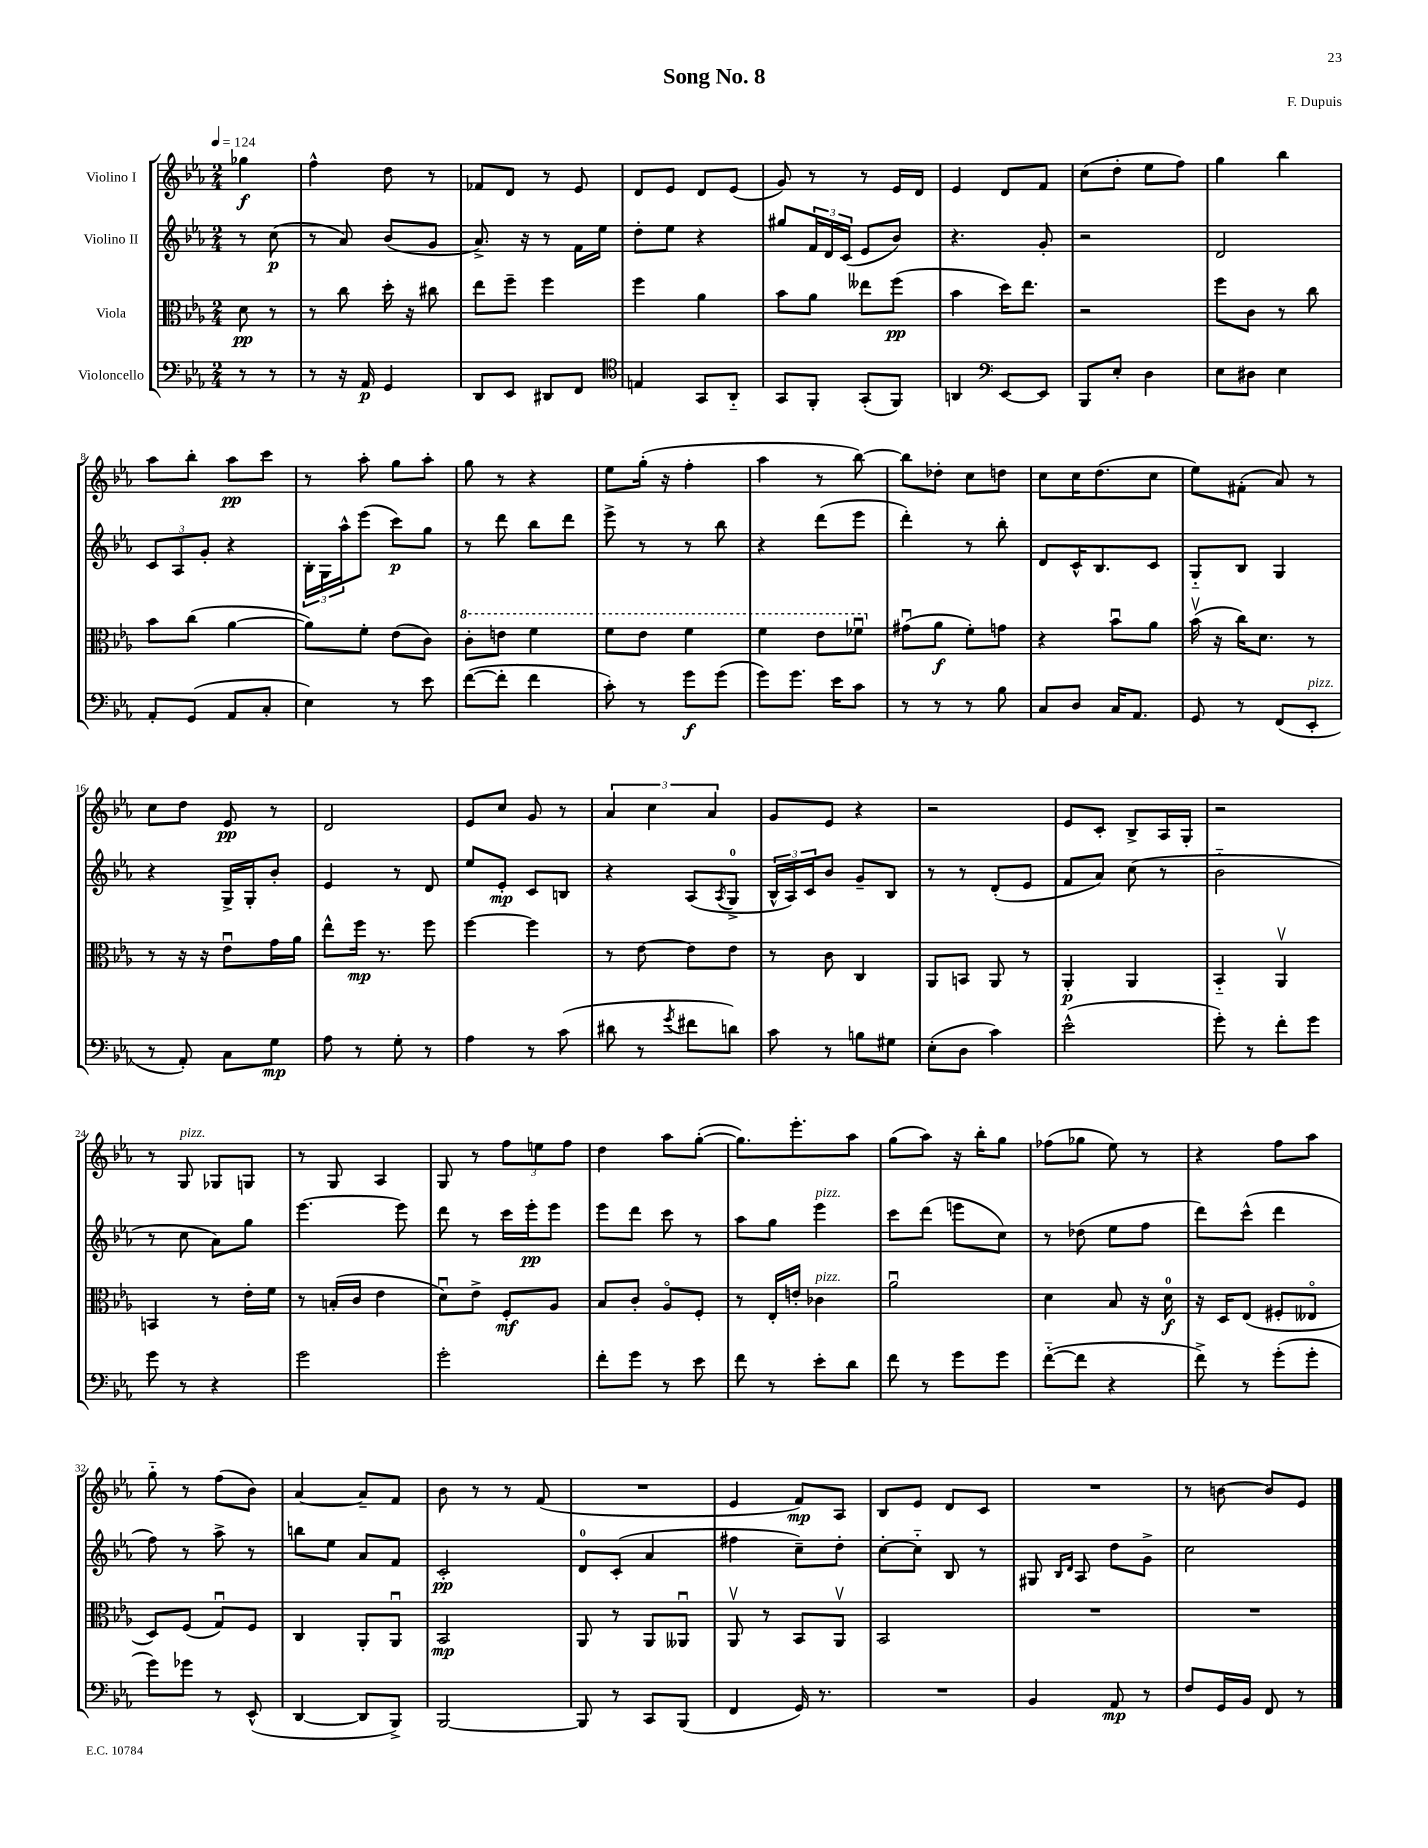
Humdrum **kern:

**kern	**dynam	**kern	**dynam	**kern	**dynam	**kern	**dynam
*part4	*part4	*part3	*part3	*part2	*part2	*part1	*part1
*staff4	*staff4	*staff3	*staff3	*staff2	*staff2	*staff1	*staff1
*I"Violoncello	*	*I"Viola	*	*I"Violino II	*	*I"Violino I	*
*clefF4	*	*clefC3	*	*clefG2	*	*clefG2	*
*k[b-e-a-]	*	*k[b-e-a-]	*	*k[b-e-a-]	*	*k[b-e-a-]	*
*M2/4	*	*M2/4	*	*M2/4	*	*M2/4	*
*MM124	*	*MM124	*	*MM124	*	*MM124	*
=	=	=	=	=	=	=	=
8r	.	8d\	pp	8r	.	4gg-X\	f
8r	.	8r	.	(8cc\	p	.	.
=1	=1	=1	=1	=1	=1	=1	=1
8r	.	8r	.	8r	.	4ff^^\	.
16r	.	8cc\	.	8a-/)	.	.	.
16AA-/	p	.	.	.	.	.	.
4GG/	.	16dd'\	.	(8b-/L	.	8dd\	.
.	.	16r	.	.	.	.	.
.	.	8cc#X\	.	8g/J	.	8r	.
=2	=2	=2	=2	=2	=2	=2	=2
8DD/L	.	8ee-\L	.	8.a-^/)	.	8f-X/L	.
8EE-/J	.	8ff~\J	.	.	.	8d/J	.
.	.	.	.	16r	.	.	.
8DD#X/L	.	4ff\	.	8r	.	8r	.
8FF/J	.	.	.	16f\LL	.	8e-/	.
.	.	.	.	16ee-\JJ	.	.	.
=3	=3	=3	=3	=3	=3	=3	=3
*clefC4	*	*	*	*	*	*	*
4En/	.	4ff\	.	8dd'\L	.	8d/L	.
.	.	.	.	8ee-\J	.	8e-/J	.
8GG/L	.	4a-\	.	4r	.	8d/L	.
8AA-/J	.	.	.	.	.	(8e-/J	.
=4	=4	=4	=4	=4	=4	=4	=4
8GG/L	.	8b-\L	.	8gg#X/L	.	8g/)	.
8FF'/J	.	8a-\J	.	24f/L	.	8r	.
.	.	.	.	24d/	.	.	.
.	.	.	.	(24c/JJ	.	.	.
(8GG'/L	.	8ee--X\L	.	8e-/L	.	8r	.
8FF/J)	.	(8ff\J	pp	8b-/J)	.	16e-/LL	.
.	.	.	.	.	.	16d/JJ	.
=5	=5	=5	=5	=5	=5	=5	=5
4AAn/	.	4b-\	.	4.r	.	4e-/	.
*clefF4	*	*	*	*	*	*	*
[8EE-/L	.	16dd\KL)	.	.	.	8d/L	.
.	.	8.ee-\J	.	.	.	.	.
8EE-/J]	.	.	.	8g'/	.	8f/J	.
=6	=6	=6	=6	=6	=6	=6	=6
8BBB-/L	.	2r	.	2r	.	(8cc\L	.
8E-'/J	.	.	.	.	.	8dd'\J	.
4D\	.	.	.	.	.	8ee-\L	.
.	.	.	.	.	.	8ff\J)	.
=7	=7	=7	=7	=7	=7	=7	=7
8E-\L	.	8ff\L	.	2d/	.	4gg\	.
8D#X\J	.	8c\J	.	.	.	.	.
4E-\	.	8r	.	.	.	4bb-\	.
.	.	8cc\	.	.	.	.	.
!!LO:LB:g=z
=8	=8	=8	=8	=8	=8	=8	=8
8AA-'/L	.	8b-\L	.	12c/L	.	8aa-\L	.
.	.	.	.	12A-/	.	.	.
(8GG/J	.	(8cc\J	.	.	.	8bb-'\J	.
.	.	.	.	12g'/J	.	.	.
8AA-/L	.	[4a-\	.	4r	.	8aa-\L	pp
8C'/J	.	.	.	.	.	8ccc\J	.
=9	=9	=9	=9	=9	=9	=9	=9
4E-\)	.	8a-\L])	.	24B-'\LL	.	8r	.
.	.	.	.	24G\	.	.	.
.	.	.	.	24aa-^^\J	.	.	.
.	.	8f'\J	.	(8eee-\J	.	8aa-'\	.
8r	.	(8e-\L	.	8ccc\L)	p	8gg\L	.
8e-\	.	8c\J)	.	8gg\J	.	8aa-'\J	.
=10	=10	=10	=10	=10	=10	=10	=10
*	*	*8va	*	*	*	*	*
([8f\L	.	8cc'\L	.	8r	.	8gg\	.
8f'\J]	.	8een\J	.	8ddd\	.	8r	.
4f\	.	4ff\	.	8bb-\L	.	4r	.
.	.	.	.	8ddd\J	.	.	.
=11	=11	=11	=11	=11	=11	=11	=11
8c'\)	.	8ff\L	.	8eee-^\	.	8ee-\L	.
8r	.	8ee-\J	.	8r	.	(16gg'\Jk	.
.	.	.	.	.	.	16r	.
8g\L	f	4ff\	.	8r	.	4ff'\	.
(8g\J	.	.	.	8bb-\	.	.	.
=12	=12	=12	=12	=12	=12	=12	=12
8g\L)	.	4ff\	.	4r	.	4aa-\	.
8.g\J	.	.	.	.	.	.	.
.	.	8ee-\L	.	(8ddd\L	.	8r	.
16e-\KL	.	.	.	.	.	.	.
8c\J	.	8ff-Xu\J	.	8eee-\J	.	[8bb-\)	.
=13	=13	=13	=13	=13	=13	=13	=13
*	*	*X8va	*	*	*	*	*
8r	.	(8g#Xu\L	.	4ddd'\)	.	8bb-\L]	.
8r	.	8a-\J	f	.	.	8dd-X'\J	.
8r	.	8f'\L)	.	8r	.	8cc\L	.
8B-\	.	8gn\J	.	8bb-'\	.	8ddn\J	.
=14	=14	=14	=14	=14	=14	=14	=14
8C/L	.	4r	.	8d/L	.	8cc\L	.
8D/J	.	.	.	16c^^/K	.	16cc\K	.
.	.	.	.	8.B-/	.	(8.dd\	.
16C/KL	.	8b-u\L	.	.	.	.	.
8.AA-/J	.	.	.	.	.	.	.
.	.	8a-\J	.	8c/J	.	8cc\J	.
=15	=15	=15	=15	=15	=15	=15	=15
8GG/	.	(16b-v\	.	8G/L	.	8ee-\L)	.
.	.	16r	.	.	.	.	.
8r	.	16cc\KL)	.	8B-/J	.	(8f#X'\J	.
.	.	8.d\J	.	.	.	.	.
(8FF/L	.	.	.	4G/	.	8a-/)	.
!LO:TX:a:i:t=pizz.	!	!	!	!	!	!	!
8EE-'/J	.	8r	.	.	.	8r	.
!!LO:LB:g=z
=16	=16	=16	=16	=16	=16	=16	=16
8r	.	8r	.	4r	.	8cc\L	.
8AA-'/)	.	16r	.	.	.	8dd\J	.
.	.	16r	.	.	.	.	.
8C\L	.	8e-u\L	.	16G^/LL	.	8e-/	pp
.	.	.	.	16G'/J	.	.	.
8G\J	mp	16g\L	.	8b-'/J	.	8r	.
.	.	16a-\JJ	.	.	.	.	.
=17	=17	=17	=17	=17	=17	=17	=17
8A-\	.	8ee-^^\L	.	4e-/	.	2d/	.
8r	.	16ff\Jk	mp	.	.	.	.
.	.	8.r	.	.	.	.	.
8G'\	.	.	.	8r	.	.	.
8r	.	8ff\	.	8d/	.	.	.
=18	=18	=18	=18	=18	=18	=18	=18
4A-\	.	[4ff\	.	8ee-/L	.	8e-/L	.
.	.	.	.	8e-'/J	mp	8cc/J	.
8r	.	4ff\]	.	8c/L	.	8g/	.
(8c\	.	.	.	8Bn/J	.	8r	.
=19	=19	=19	=19	=19	=19	=19	=19
8d#X\	.	8r	.	4r	.	6a-/	.
8r	.	[8e-\	.	.	.	.	.
.	.	.	.	.	.	6cc\	.
8qg/	.	.	.	.	.	.	.
8f#X\L	.	8e-\L]	.	(8A-/L	.	.	.
.	.	.	.	.	.	6a-/	.
.	.	.	.	8qA-/	.	.	.
8dn\J)	.	8e-\J	.	8G^/J	.	.	.
=20	=20	=20	=20	=20	=20	=20	=20
8c\	.	8r	.	24B-^^/LL	.	8g/L	.
.	.	.	.	24A-/)	.	.	.
.	.	.	.	24c/J	.	.	.
8r	.	8c\	.	8b-/J	.	8e-/J	.
8Bn\L	.	4C/	.	8g~/L	.	4r	.
8G#X\J	.	.	.	8B-/J	.	.	.
=21	=21	=21	=21	=21	=21	=21	=21
(8E-'\L	.	8AA-/L	.	8r	.	2r	.
8D\J	.	8BBn/J	.	8r	.	.	.
4c\)	.	8AA-/	.	(8d'/L	.	.	.
.	.	8r	.	8e-/J	.	.	.
=22	=22	=22	=22	=22	=22	=22	=22
(2e-^^\	.	4AA-'/	p	8f/L	.	8e-/L	.
.	.	.	.	8a-/J)	.	8c'/J	.
.	.	4AA-/	.	(8cc\	.	8B-^/L	.
.	.	.	.	8r	.	16A-/L	.
.	.	.	.	.	.	16G'/JJ	.
=23	=23	=23	=23	=23	=23	=23	=23
8g'\)	.	4BB-/	.	2b-\	.	2r	.
8r	.	.	.	.	.	.	.
8f'\L	.	4AA-v/	.	.	.	.	.
8g\J	.	.	.	.	.	.	.
!!LO:LB:g=z
=24	=24	=24	=24	=24	=24	=24	=24
8g\	.	4BBn/	.	8r	.	8r	.
!	!	!	!	!	!	!LO:TX:a:i:t=pizz.	!
8r	.	.	.	8cc\	.	8G/	.
4r	.	8r	.	8a-\L)	.	8G-X/L	.
.	.	16e-'\LL	.	8gg\J	.	8Gn/J	.
.	.	16f\JJ	.	.	.	.	.
=25	=25	=25	=25	=25	=25	=25	=25
2g\	.	8r	.	[4.eee-\	.	8r	.
.	.	(16Bn'/LL	.	.	.	8G/	.
.	.	16c/JJ	.	.	.	.	.
.	.	4e-\	.	.	.	4A-/	.
.	.	.	.	8eee-\]	.	.	.
=26	=26	=26	=26	=26	=26	=26	=26
2g'\	.	8du\L)	.	8ddd\	.	8G/	.
.	.	8e-^\J	.	8r	.	8r	.
.	.	8F'/L	mf	16ccc\LL	.	12ff\L	.
.	.	.	.	16eee-'\J	pp	.	.
.	.	.	.	.	.	12een\	.
.	.	8A-/J	.	8eee-\J	.	.	.
.	.	.	.	.	.	12ff\J	.
=27	=27	=27	=27	=27	=27	=27	=27
8f'\L	.	8B-/L	.	8eee-\L	.	4dd\	.
8g\J	.	8c'/J	.	8ddd\J	.	.	.
8r	.	8A-/L	.	8ccc\	.	8aa-\L	.
8e-\	.	8F'/J	.	8r	.	([8gg'\J	.
=28	=28	=28	=28	=28	=28	=28	=28
8f\	.	8r	.	8aa-\L	.	8.gg\L])	.
8r	.	16E-'/LL	.	8gg\J	.	.	.
.	.	16en'/JJ	.	.	.	8.eee-'\	.
!	!	!	!	!LO:TX:a:i:t=pizz.	!	!	!
!	!	!LO:TX:a:i:t=pizz.	!	!	!	!	!
8e-'\L	.	4c-X\	.	4eee-\	.	.	.
8d\J	.	.	.	.	.	8aa-\J	.
=29	=29	=29	=29	=29	=29	=29	=29
8f\	.	2a-u\	.	8ccc\L	.	(8gg\L	.
8r	.	.	.	(8ddd\J	.	8aa-\J)	.
8g\L	.	.	.	8eeen\L	.	16r	.
.	.	.	.	.	.	16bb-'\KL	.
8g\J	.	.	.	8cc\J)	.	8gg\J	.
=30	=30	=30	=30	=30	=30	=30	=30
([8f\L	.	4d\	.	8r	.	(8ff-X\L	.
8f\J]	.	.	.	(8dd-X\	.	8gg-X\J	.
4r	.	8B-/	.	8ee-\L	.	8ee-\)	.
.	.	16r	.	8ff\J	.	8r	.
.	.	16d\	f	.	.	.	.
=31	=31	=31	=31	=31	=31	=31	=31
8f^\)	.	16r	.	8ddd\L)	.	4r	.
.	.	16D/KL	.	.	.	.	.
8r	.	(8E-/J	.	(8ccc^^\J	.	.	.
(8g'\L	.	8F#X'/L	.	4ddd\	.	8ff\L	.
8g'\J	.	8E--X/J	.	.	.	8aa-\J	.
!!LO:LB:g=z
=32	=32	=32	=32	=32	=32	=32	=32
8g\L)	.	8D/L)	.	8ff\)	.	8gg\	.
8g-X\J	.	(8F/J	.	8r	.	8r	.
8r	.	8Gu/L)	.	8aa-^\	.	(8ff\L	.
(8EE-^^/	.	8F/J	.	8r	.	8b-\J)	.
=33	=33	=33	=33	=33	=33	=33	=33
[4DD/	.	4C/	.	8bbn\L	.	[4a-/	.
.	.	.	.	8ee-\J	.	.	.
8DD/L]	.	8AA-'/L	.	8a-/L	.	8a-~/L]	.
8BBB-^/J)	.	8AA-u/J	.	8f/J	.	8f/J	.
=34	=34	=34	=34	=34	=34	=34	=34
[2BBB-/	.	2BB-/	mp	2c'/	pp	8b-\	.
.	.	.	.	.	.	8r	.
.	.	.	.	.	.	8r	.
.	.	.	.	.	.	(8f/	.
=35	=35	=35	=35	=35	=35	=35	=35
8BBB-/]	.	8AA-/	.	8d/L	.	2r	.
8r	.	8r	.	(8c'/J	.	.	.
8CC/L	.	8AA-/L	.	4a-/	.	.	.
(8BBB-/J	.	8AA--Xu/J	.	.	.	.	.
=36	=36	=36	=36	=36	=36	=36	=36
4FF/	.	8AA-v/	.	4ff#X\	.	4e-/	.
.	.	8r	.	.	.	.	.
16GG/)	.	8BB-/L	.	8cc~\L)	.	8f/L)	mp
8.r	.	.	.	.	.	.	.
.	.	8AA-v/J	.	8dd'\J	.	8A-/J	.
=37	=37	=37	=37	=37	=37	=37	=37
2r	.	2BB-/	.	[8cc'\L	.	8B-/L	.
.	.	.	.	8cc\J]	.	8e-/J	.
.	.	.	.	8B-/	.	8d/L	.
.	.	.	.	8r	.	8c/J	.
=38	=38	=38	=38	=38	=38	=38	=38
4BB-/	.	2r	.	8G#X/	.	2r	.
.	.	.	.	16qqB-/LL	.	.	.
.	.	.	.	16qqd/JJ	.	.	.
.	.	.	.	8A-/	.	.	.
8AA-/	mp	.	.	8dd\L	.	.	.
8r	.	.	.	8g^\J	.	.	.
=39	=39	=39	=39	=39	=39	=39	=39
8F/L	.	2r	.	2cc\	.	8r	.
16GG/L	.	.	.	.	.	[8bn\	.
16BB-/JJ	.	.	.	.	.	.	.
8FF/	.	.	.	.	.	8b/L]	.
8r	.	.	.	.	.	8e-/J	.
==	==	==	==	==	==	==	==
*-	*-	*-	*-	*-	*-	*-	*-
